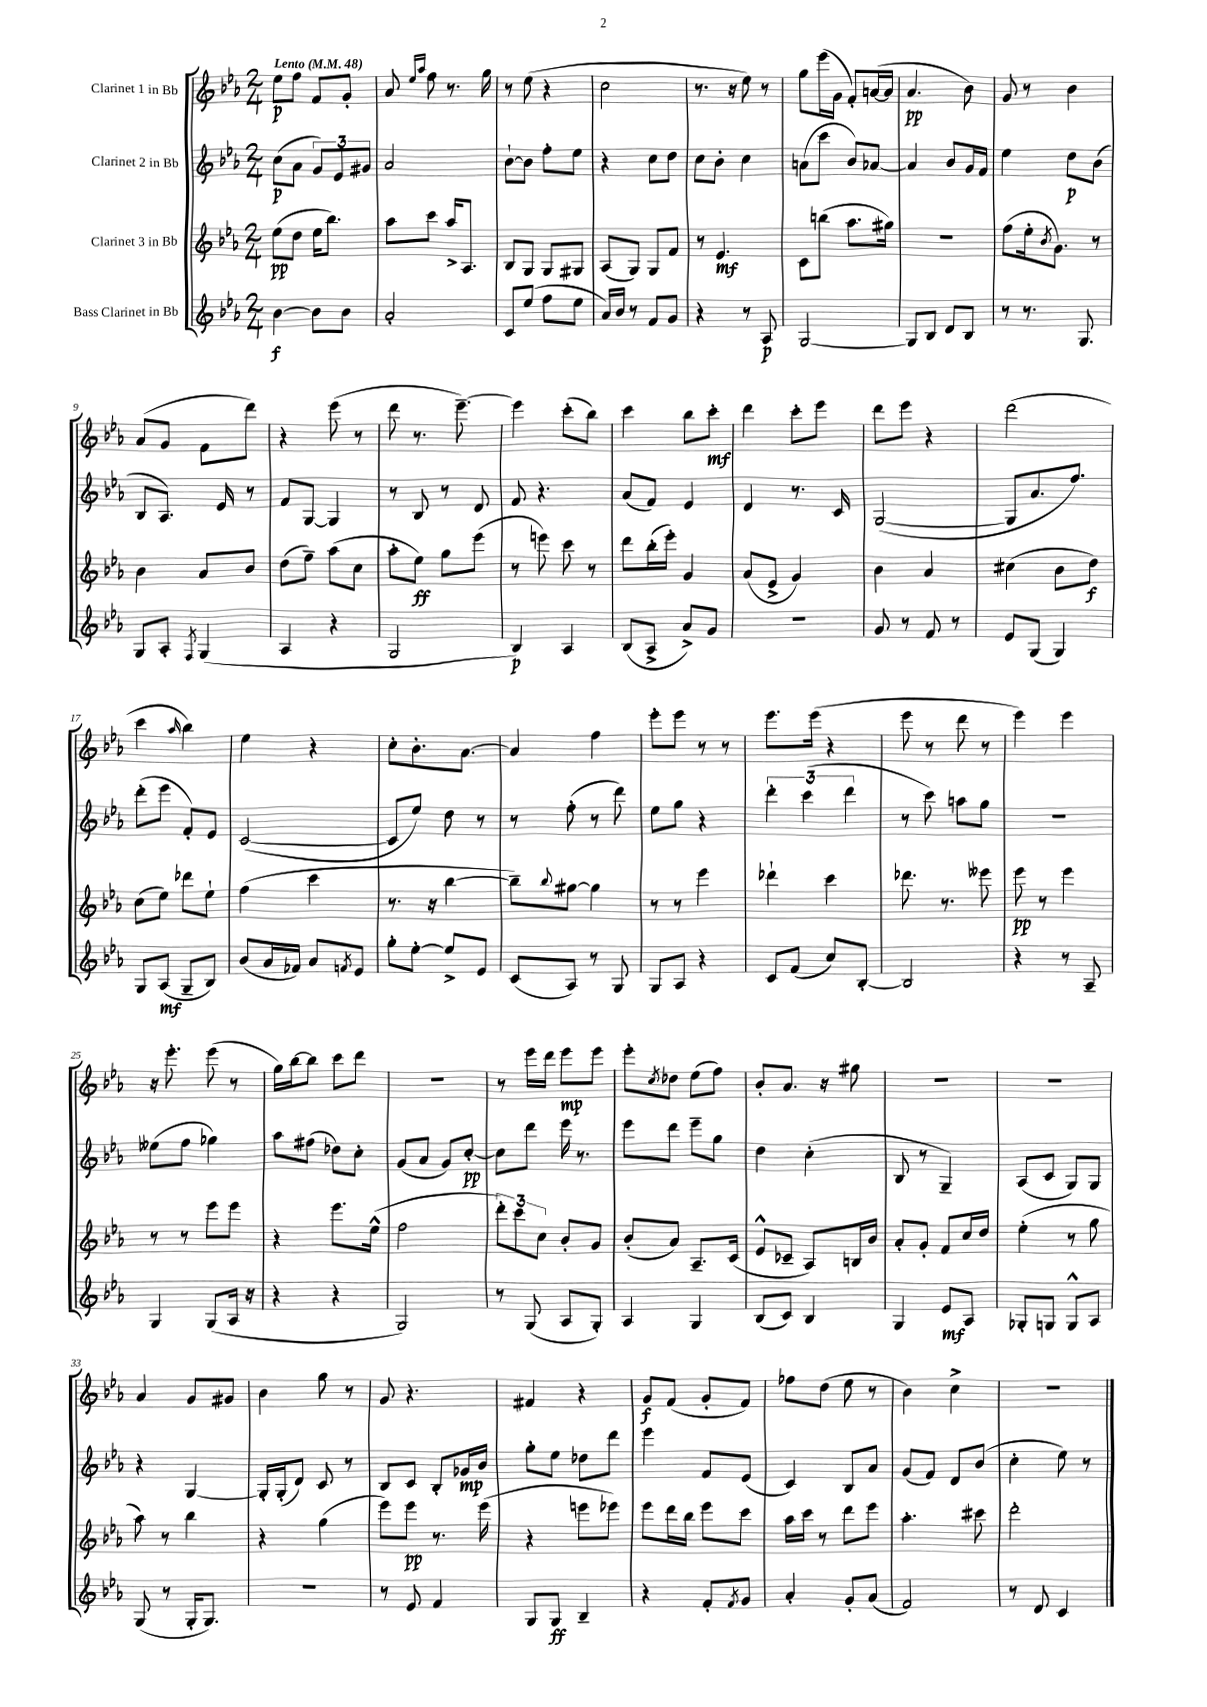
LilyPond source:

<<
\new StaffGroup <<
\new Staff = "s0" \with { instrumentName = "Clarinet 1 in Bb" } {
    \clef treble \key ees \major \numericTimeSignature \time 2/4 \tempo "Lento" 4 = 48
    ees''8\p f''8 f'8 g'8-. |
    aes'8 \grace { ees''16 aes''16 } f''8 r8. g''16 |
    r8 ees''8( r4 |
    c''2 |
    r8. r16 ees''8) r8 |
    g''8 ees'''16( g'16 f'8-.) a'16~( a'16 |
    aes'4.\pp bes'8) |
    g'8 r8 bes'4 |
    aes'8( g'8 f'8 d'''8) |
    r4 ees'''8( r8 |
    d'''8 r8. ees'''8.~--) |
    ees'''4 c'''8-.( bes''8) |
    c'''4 bes''8 c'''8-.\mf |
    d'''4 c'''8-. ees'''8 |
    d'''8 ees'''8 r4 |
    d'''2( |
    c'''4 \grace { aes''16 } bes''4) |
    ees''4 r4 |
    c''8-. bes'8.-. aes'8.~ |
    aes'4 f''4 |
    ees'''8-. ees'''8 r8 r8 |
    ees'''8. ees'''16( r4 |
    ees'''8 r8 d'''8 r8 |
    ees'''4) ees'''4 |
    r16 ees'''8.-. ees'''8( r8 |
    g''16) bes''16~ bes''8 c'''8 d'''8 |
    r2 |
    r8 ees'''16 d'''16 ees'''8\mp ees'''8 |
    ees'''8-. \acciaccatura { c''8 } des''8 ees''8( f''8) |
    bes'8-. aes'8. r16 gis''8 |
    r2 |
    r2 |
    aes'4 g'8 gis'8 |
    bes'4 g''8 r8 |
    g'8 r4. |
    fis'4 r4 |
    g'8\f f'8( g'8-. f'8) |
    fes''8 d''8( ees''8 r8 |
    bes'4) c''4-> |
    R2 \bar "|." |
}
\new Staff = "s1" \with { instrumentName = "Clarinet 2 in Bb" } {
    \clef treble \key ees \major \numericTimeSignature \time 2/4
    c''8\p( aes'8 \tuplet 3/2 { g'8) ees'8 gis'8 } |
    aes'2 |
    bes'8~-! bes'8 f''8-. ees''8 |
    r4 c''8 d''8 |
    c''8 bes'8-. c''4 |
    a'8( c'''8 bes'8) aes'8~ |
    aes'4 bes'8 g'16 f'16 |
    ees''4 d''8\p bes'8( |
    bes8 aes8.) ees'16 r8 |
    f'8 g8~ g4 |
    r8 bes8 r8 d'8 |
    f'8 r4. |
    aes'8( f'8) ees'4 |
    d'4 r8. c'16 |
    g2~( |
    g8 aes'8. f''8.) |
    d'''8-.( ees'''8 f'8-.) ees'8 |
    c'2~( |
    c'8 ees''8) d''8 r8 |
    r8 f''8-.( r8 d'''8) |
    ees''8 g''8 r4 |
    \tuplet 3/2 { d'''4-. c'''4( d'''4 } |
    r8 c'''8) a''8 g''8 |
    R2 |
    eeses''8( f''8 ges''4) |
    aes''8 fis''8( des''8) c''8-. |
    g'8( aes'8 g'8) c''8~-.\pp |
    c''8 d'''8 ees'''16 r8. |
    ees'''8 d'''8 ees'''8-- g''8 |
    d''4 c''4-.( |
    bes8 r8 g4--) |
    aes8( c'8 g8) g8 |
    r4 g4~ |
    g16-. g16-.( d'8) c'8 r8 |
    bes8 c'8 bes8-. ges'16\mp bes'16 |
    g''8-. ees''8 des''8 d'''8 |
    ees'''4 f'8 ees'8( |
    c'4) bes8 aes'8 |
    g'8( f'8) d'8 bes'8( |
    c''4-. ees''8) r8 \bar "|." |
}
\new Staff = "s2" \with { instrumentName = "Clarinet 3 in Bb" } {
    \clef treble \key ees \major \numericTimeSignature \time 2/4
    ees''8\pp( d''8 ees''16 bes''8.) |
    aes''8 c'''8 aes''16-> aes8. |
    bes8 g8 g8 gis8 |
    aes8( g8) g8 f'8 |
    r8 ees'4.\mf |
    c'8 b''8( aes''8. gis''16) |
    r2 |
    f''8( ees''16-. \acciaccatura { bes'8 } g'8.) r8 |
    bes'4 aes'8 bes'8 |
    d''8( f''8--) aes''8( c''8 |
    aes''8-. ees''8\ff) g''8 ees'''8( |
    r8 e'''8) c'''8 r8 |
    d'''8 bes''16-.( ees'''16-.) g'4 |
    aes'8( ees'8-> g'4) |
    bes'4 aes'4 |
    cis''4( bes'8 d''8\f) |
    c''8( ees''8) des'''8 ees''8-! |
    f''4( c'''4 |
    r8. r16 bes''4~ |
    bes''8--) \appoggiatura { bes''8 } gis''8~ gis''4 |
    r8 r8 ees'''4 |
    des'''4-! c'''4 |
    des'''8. r8. eeses'''8 |
    ees'''8\pp r8 ees'''4 |
    r8 r8 ees'''8 ees'''8 |
    r4 ees'''8. ees''16-^( |
    f''2 |
    \tuplet 3/2 { d'''8-.) c'''8 c''8 } bes'8-. g'8 |
    bes'8-.( aes'8) aes8.-- c'16( |
    ees'8-^ ces'8-- aes8) b16 bes'16 |
    aes'8-. g'8-. f'8 c''16 d''16 |
    ees''4-.( r8 g''8 |
    aes''8) r8 bes''4 |
    r4 g''4( |
    ees'''8) ees'''8\pp r8. ees'''16( |
    r4 e'''8 ees'''8) |
    ees'''8 d'''16 bes''16 ees'''8 c'''8 |
    aes''16 c'''16 r8 d'''8 ees'''8 |
    aes''4.-. cis'''8 |
    d'''2-. \bar "|." |
}
\new Staff = "s3" \with { instrumentName = "Bass Clarinet in Bb" } {
    \clef treble \key ees \major \numericTimeSignature \time 2/4
    bes'4~\f bes'8 bes'8 |
    aes'2-. |
    c'8 ees''8( f''8 ees''8 |
    aes'16) bes'16 r8 f'8 g'8 |
    r4 r8 aes8\p |
    g2~ |
    g8 bes8 d'8 bes8 |
    r8 r8. g8. |
    g8 aes8-. \acciaccatura { f8 } g4( |
    aes4 r4 |
    g2 |
    bes4\p) aes4 |
    bes8( aes8-> aes'8->) g'8 |
    R2 |
    g'8 r8 f'8 r8 |
    ees'8 g8( g4) |
    g8 aes8\mf( g8-- bes8) |
    bes'8( aes'16 fes'16) aes'8 \acciaccatura { f'8 } ees'8 |
    g''8-. ees''8~-. ees''8-> ees'8 |
    c'8( aes8) r8 g8 |
    g8 aes8 r4 |
    c'8 f'8( c''8) bes8~-. |
    bes2 |
    r4 r8 aes8-- |
    g4 g8( aes16 r16 |
    r4 r4 |
    g2) |
    r8 g8( aes8 g8-.) |
    aes4 g4 |
    bes8( c'8) bes4 |
    g4 ees'8\mf aes8 |
    ges8-. g8 g8-^ aes8 |
    g8( r8 g16-. g8.) |
    r2 |
    r8 ees'8 f'4 |
    g8 g8\ff bes4-- |
    r4 f'8-. \acciaccatura { f'8 } g'8 |
    aes'4-. g'8-. aes'8( |
    f'2) |
    r8 d'8 c'4 \bar "|." |
}
>>
>>
